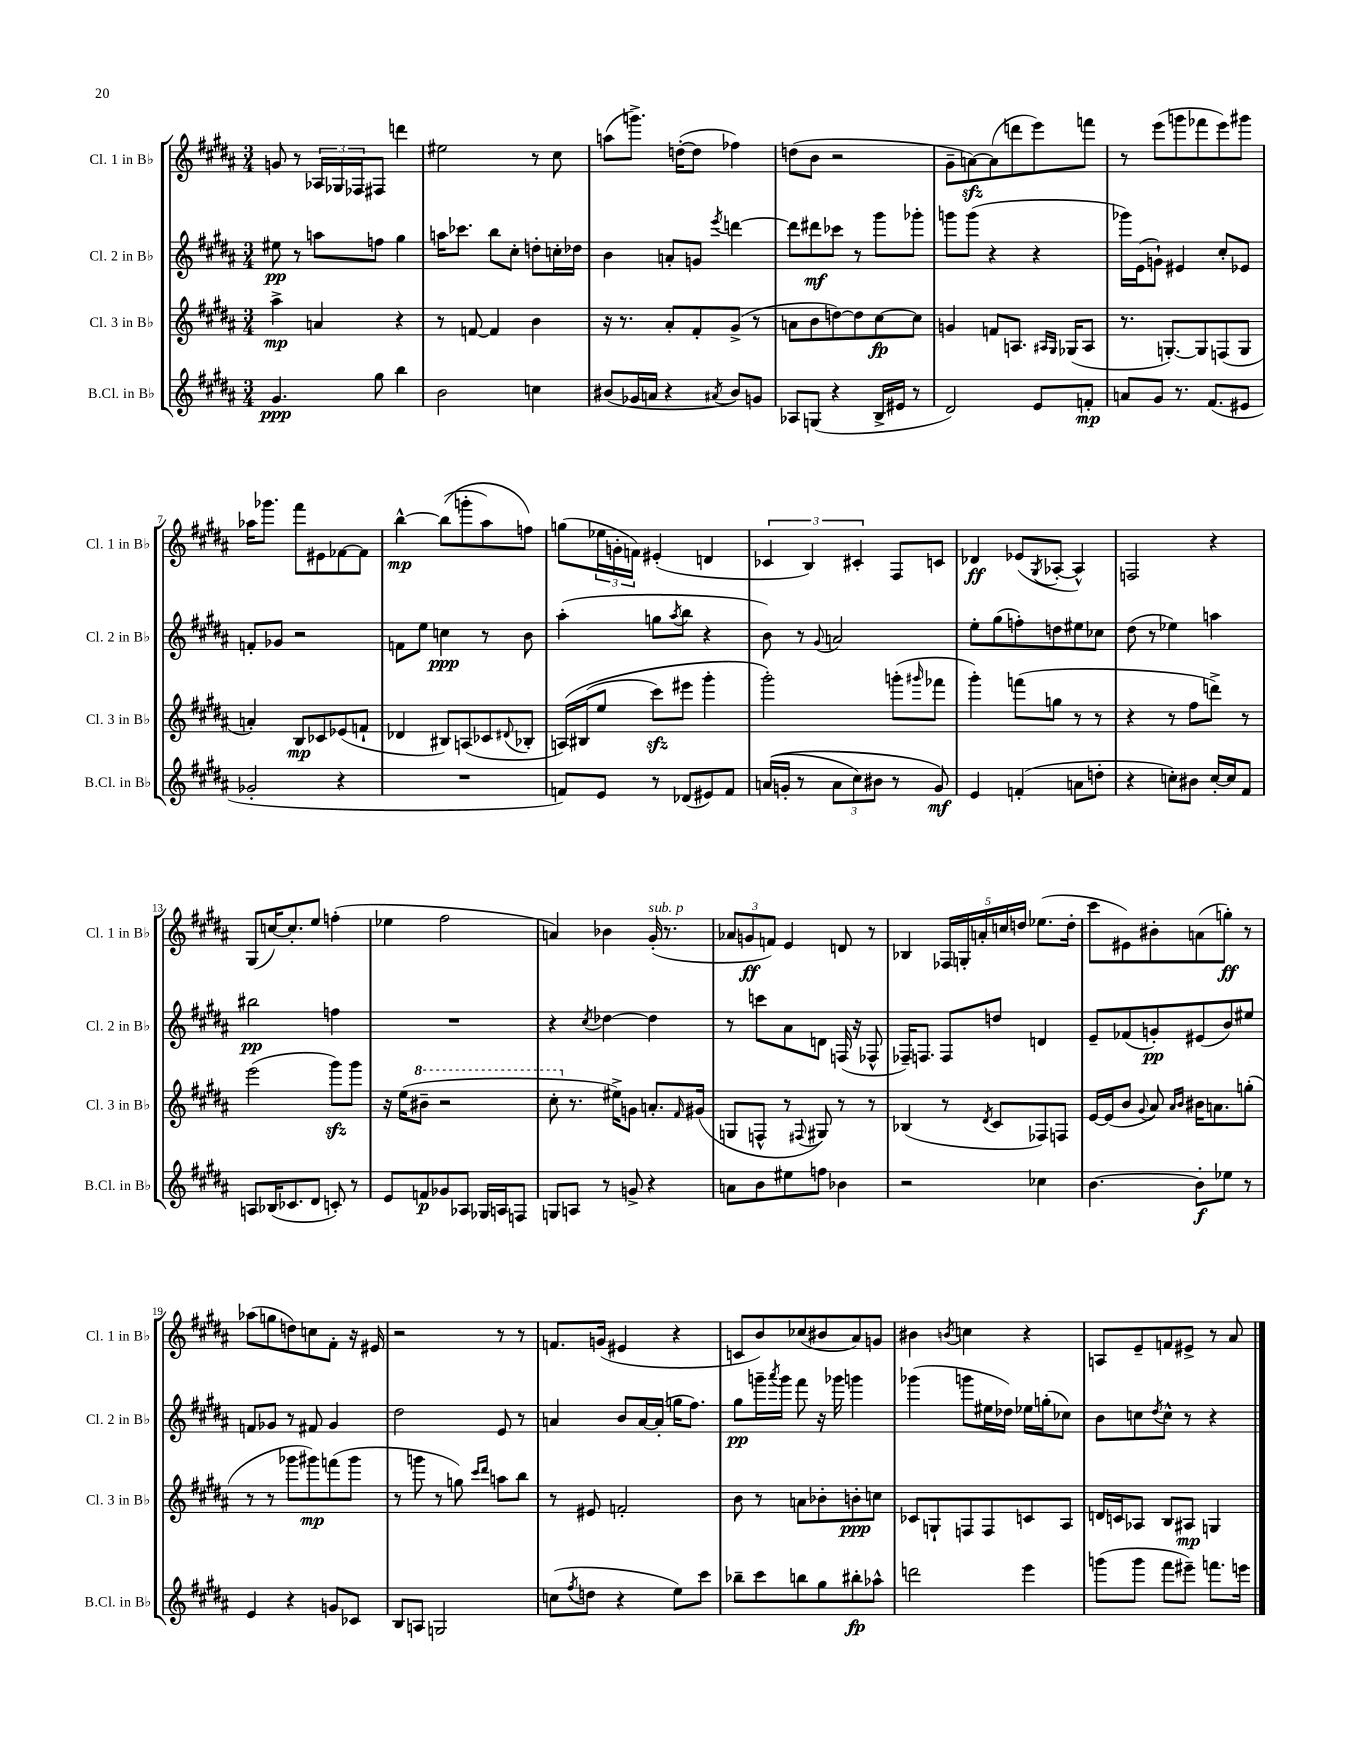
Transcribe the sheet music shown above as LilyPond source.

<<
\new StaffGroup <<
\new Staff = "s0" \with { instrumentName = "Cl. 1 in Bb" shortInstrumentName = "Cl. 1 in Bb" } {
    \clef treble \key b \major \numericTimeSignature \time 3/4
    g'8 r8 \tuplet 3/2 { aes16 ges16 fes16 } fis8 d'''4 |
    eis''2 r8 cis''8 |
    a''8( g'''8.->) d''16~-.( d''8 fes''4) |
    d''8( b'8 r2 |
    gis'8-- a'8~\sfz) a'8( d'''8 e'''8) f'''8 |
    r8 e'''8( g'''8 fes'''8 e'''8) gis'''8 |
    aes''16 ges'''8. fis'''8 eis'8 fes'8~ fes'8 |
    b''4~-^\mp b''8(\( g'''8-. ais''8) f''8\) |
    g''8( \tuplet 3/2 { ees''16 g'16-. f'16) } eis'4-.( d'4 |
    \tuplet 3/2 { ces'4 b4) cis'4-. } fis8 c'8 |
    des'4\ff ees'8( \acciaccatura { gis8 } aes8~-. aes4-^) |
    f2 r4 |
    gis8( c''16~) c''8.-. e''8 f''4-.( |
    ees''4 fis''2 |
    a'4) bes'4 gis'16-.^\markup { \italic "sub. p" }( r8. |
    \tuplet 3/2 { aes'8 g'8\ff f'8) } e'4 d'8 r8 |
    bes4 \tuplet 5/4 { fes16 g16-. a'16-. c''16 d''16 } ees''8.( d''16-. |
    cis'''8 eis'8) bis'8-. a'8( g''8-.\ff) r8 |
    aes''8( g''8 d''8) c''8 fis'8-. r16 eis'16 |
    r2 r8 r8 |
    f'8. g'16( eis'4 r4 |
    c'8 b'8) ces''8( bis'8 ais'8) g'8 |
    bis'4 \acciaccatura { b'8 } c''4 r4 |
    a8 e'8-- f'8 eis'8-> r8 ais'8 \bar "|." |
}
\new Staff = "s1" \with { instrumentName = "Cl. 2 in Bb" shortInstrumentName = "Cl. 2 in Bb" } {
    \clef treble \key b \major \numericTimeSignature \time 3/4
    eis''8\pp r8 a''8 f''8 gis''4 |
    a''16 ces'''8. b''8 cis''8-. d''8-. c''16-. des''16 |
    b'4 a'8-. g'8 \acciaccatura { e'''8 } d'''4~ |
    d'''8 dis'''8\mf ces'''8 r8 gis'''8 ges'''8-. |
    g'''8 g'''8( r4 r4 |
    ges'''16) e'16( g'8-!) eis'4 cis''8-. ees'8 |
    f'8-. ges'8 r2 |
    f'8 e''8 c''4\ppp r8 b'8 |
    ais''4-.( g''8 \acciaccatura { ais''8 } b''8 r4 |
    b'8) r8 \appoggiatura { gis'8 } a'2 |
    e''8-. gis''8( f''8-.) d''8 eis''8 ces''8 |
    dis''8( r8 ees''4) a''4 |
    bis''2\pp f''4 |
    R2. |
    r4 \acciaccatura { cis''8 } des''4~ des''4 |
    r8 c'''8 ais'8 d'8 f16( r16 fes8-^ |
    fes16--) f8. f8 d''8 d'4 |
    e'8-- fes'8( g'8-.\pp) eis'8( b'8) eis''8 |
    f'8 ges'8 r8 fis'8 ges'4 |
    dis''2 e'8 r8 |
    a'4 b'8 a'16~ a'16-.( g''16 fis''8.) |
    gis''8\pp g'''16-- \acciaccatura { ais'''8 } g'''16 fis'''8 r16 ges'''16 g'''4 |
    ges'''4( g'''8 eis''16 des''16) ees''16 g''16-.( ces''8) |
    b'8 c''8 \acciaccatura { dis''8 } c''8-^ r8 r4 \bar "|." |
}
\new Staff = "s2" \with { instrumentName = "Cl. 3 in Bb" shortInstrumentName = "Cl. 3 in Bb" } {
    \clef treble \key b \major \numericTimeSignature \time 3/4
    ais''4->\mp a'4 r4 |
    r8 f'8~ f'4 b'4 |
    r16 r8. ais'8-. fis'8-. gis'8->( r8 |
    a'8 b'8 d''8~) d''8 cis''8~\fp cis''8 |
    g'4 f'8 a8. \grace { ais16 gis16 } ges16( ais8 |
    r8. g8.~-.) g8 f8( g8 |
    a'4-.) b8\mp ces'8 ees'8( f'8-! |
    des'4 bis8) a8( ces'8 \appoggiatura { dis'8 } bes8-. |
    a16)\( bis16( e''8 cis'''8\sfz) eis'''8 gis'''4-. |
    gis'''2-.\) g'''8-.( \grace { gis'''16 } fes'''8 |
    gis'''4-.) f'''8( g''8 r8 r8 |
    r4 r8 fis''8 d'''8->) r8 |
    e'''2( gis'''8\sfz) gis'''8 |
    r16 e''16( \ottava #1 bis''8-- r2 |
    cis'''8-. \ottava #0 r8. eis''16->) g'8 a'8.-. \grace { fis'16 } gis'16( |
    g8 f8-^ r8 \appoggiatura { fis8 } gis8) r8 r8 |
    bes4( r8 \acciaccatura { dis'8 } cis'8 fes8) f8 |
    e'16~ e'16( b'8 \appoggiatura { gis'8 } ais'8) \grace { ais'16 b'16 } bis'16 a'8. g''8-.( |
    r8 r8 ges'''8 gis'''8\mp) f'''8( gis'''8 |
    r8 g'''8 r8 g''8) \grace { cis'''16 dis'''16 } a''8 b''8 |
    r8 eis'8 f'2-. |
    b'8 r8 a'8 bes'8-. b'8-.\ppp c''8 |
    ces'8 g8-! f8 f8 c'8 ais8 |
    d'16 c'16 aes8 b8 ais8\mp g4 \bar "|." |
}
\new Staff = "s3" \with { instrumentName = "B.Cl. in Bb" shortInstrumentName = "B.Cl. in Bb" } {
    \clef treble \key b \major \numericTimeSignature \time 3/4
    gis'4.\ppp gis''8 b''4 |
    b'2 c''4 |
    bis'8( ges'16 a'16 r4 \acciaccatura { ais'8 } bis'8) g'8 |
    aes8 g8( r4 b16-> eis'16 r8 |
    dis'2) e'8 f'8-.\mp |
    a'8 gis'8 r8. fis'8.( eis'8 |
    ges'2-. r4 |
    R2. |
    f'8) e'8 r8 des'8( eis'8) f'8 |
    a'16(\( g'16-. r8 \tuplet 3/2 { a'8 cis''8) bis'8 } r8 g'8\mf\) |
    e'4 f'4-.( a'8 d''8-. |
    r4 c''8-.) bis'8 c''16~-. c''16 fis'8 |
    a8 bes16( ces'8. dis'8 c'8-.) r8 |
    e'8 f'8\p ges'8 aes8 ges16 a16 f8 |
    g8 a8 r8 g'8-> r4 |
    a'8 b'8 eis''8 f''8 bes'4 |
    r2 ces''4 |
    b'4.~ b'8-.\f ees''8 r8 |
    e'4 r4 g'8 ces'8 |
    b8 a8 g2 |
    c''8( \acciaccatura { fis''8 } d''8 r4 e''8) cis'''8 |
    bes''8-- cis'''8 b''8 gis''8 bis''8-.\fp aes''8-^ |
    d'''2 e'''4 |
    g'''8( g'''8 fis'''8 eis'''8--) f'''8. e'''16 \bar "|." |
}
>>
>>
